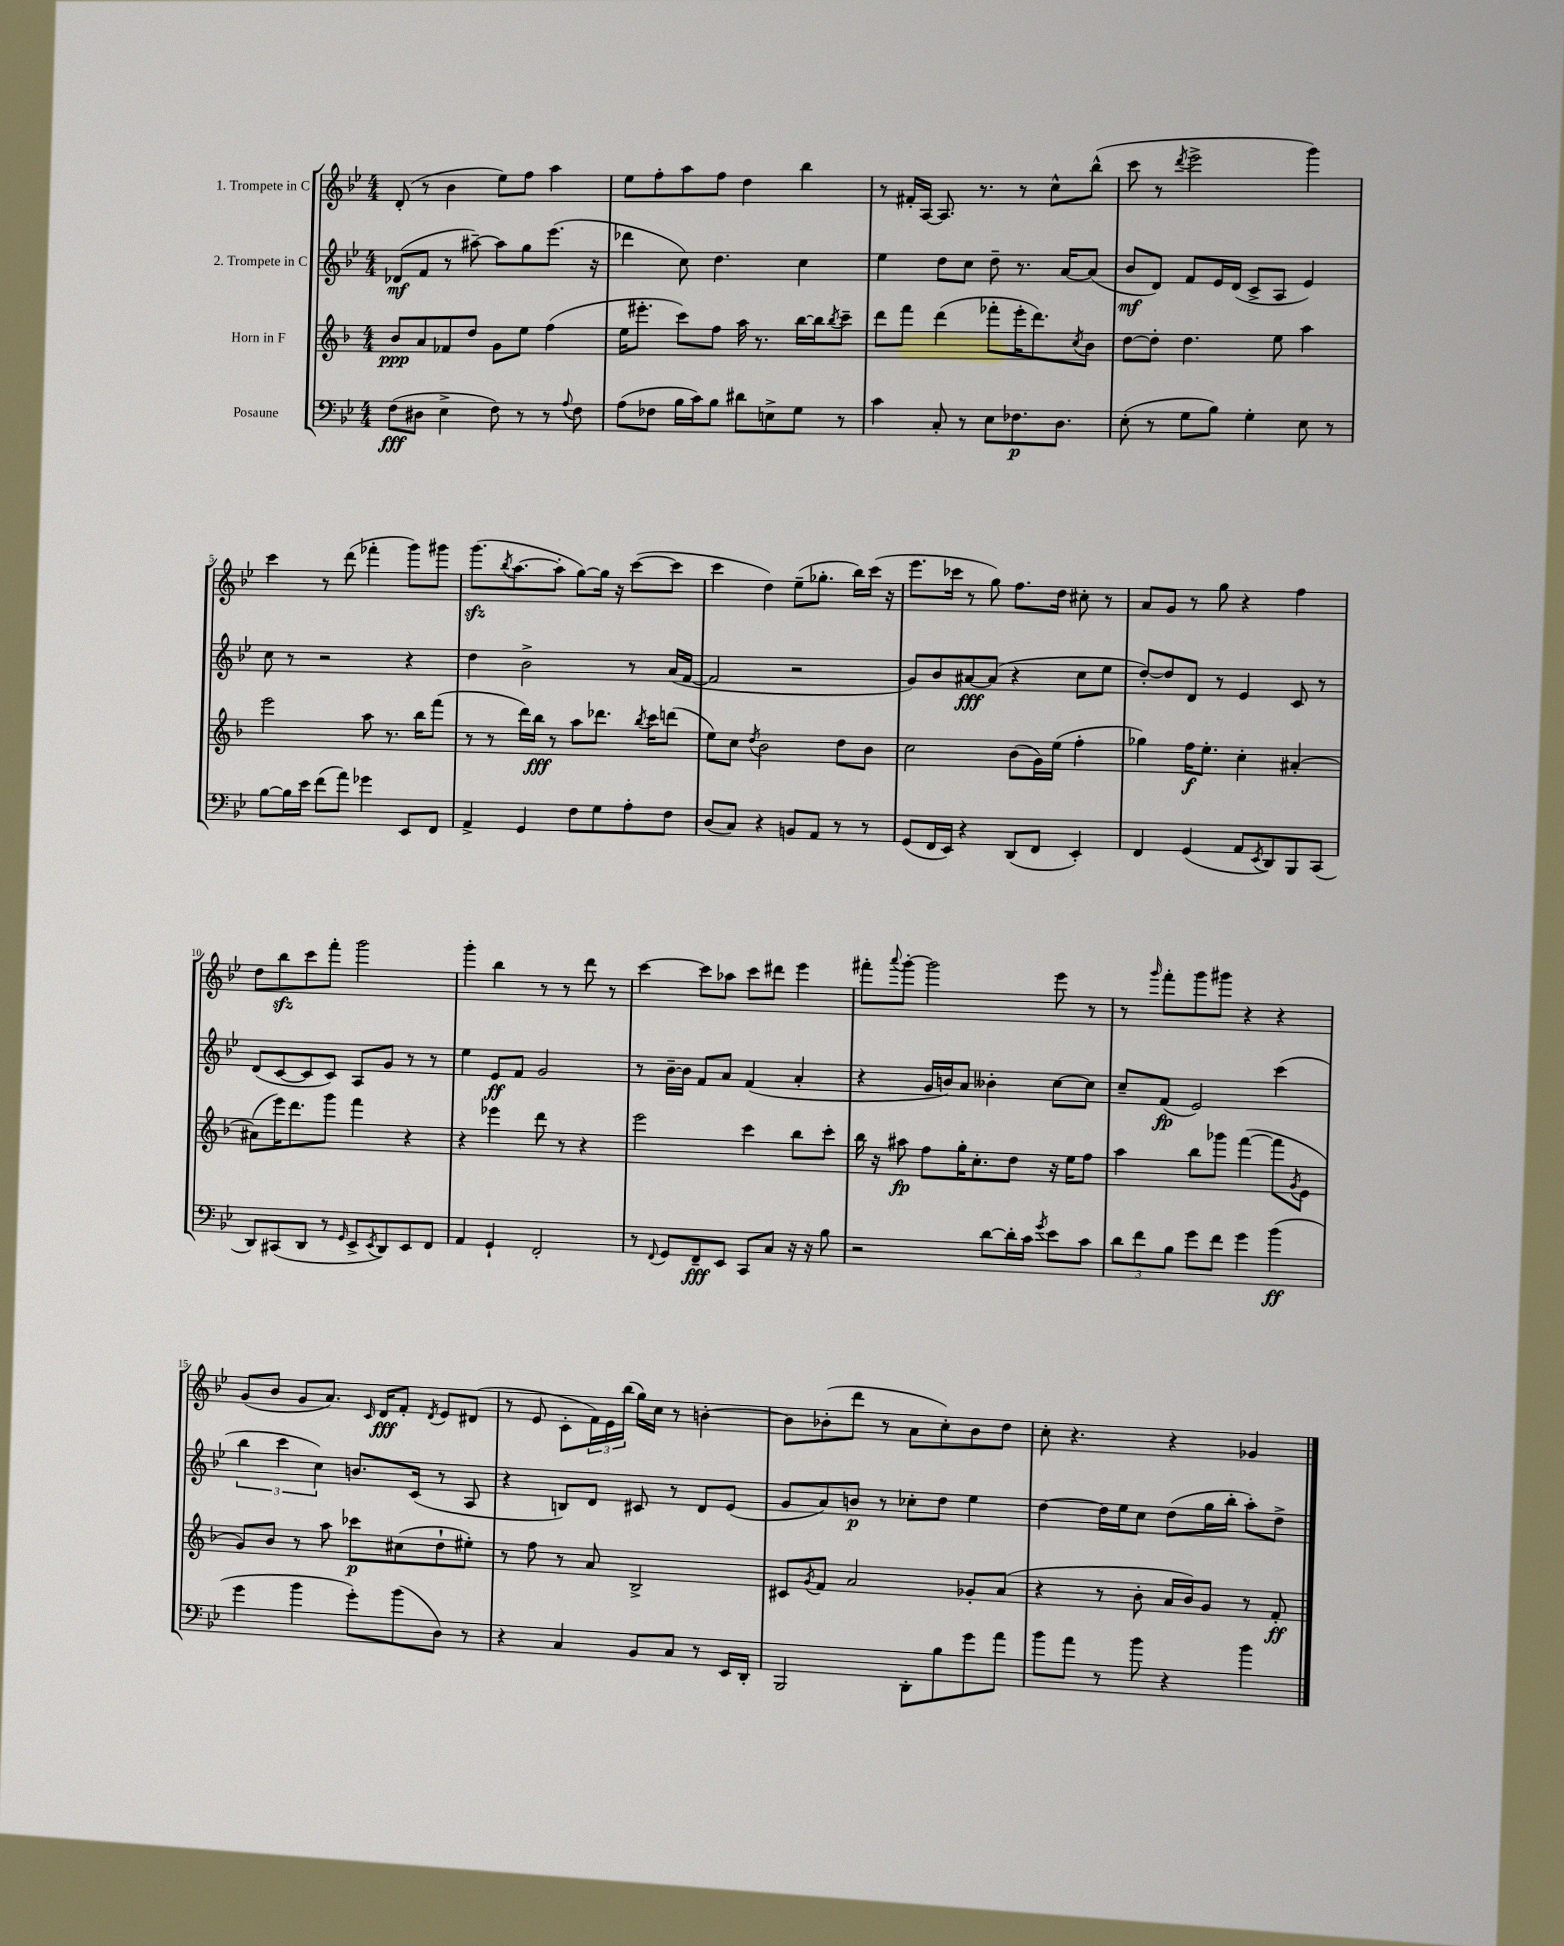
<<
\new StaffGroup <<
\new Staff = "s0" \with { instrumentName = "1. Trompete in C" } {
    \clef treble \key bes \major \numericTimeSignature \time 4/4
    d'8-.( r8 bes'4 ees''8) f''8 a''4 |
    ees''8 f''8-. a''8 f''8 d''4 bes''4 |
    r8 fis'16-. a16~ a8. r8. r8 c''8-^ bes''8-^( |
    c'''8 r8 \acciaccatura { d'''8 } ees'''2-> g'''4) |
    c'''4 r8 d'''8( fes'''4-. g'''8) gis'''8 |
    g'''8.\sfz( \acciaccatura { bes''8 } a''8.~ a''8-. g''8~) g''16 r16 c'''8~( c'''8 |
    c'''4 d''4) ees''8--( ges''8.-. bes''16) c'''16( r16 |
    ees'''8. ces'''16 r8 g''8) f''8. d''16 cis''8-. r8 |
    a'8 g'8 r8 g''8 r4 f''4 |
    d''8 bes''8\sfz c'''8 f'''8-. g'''2 |
    g'''4-. bes''4 r8 r8 d'''8 r8 |
    c'''4~ c'''8 aes''8 c'''8 dis'''8 ees'''4 |
    fis'''8-. \appoggiatura { a'''8 } g'''8~-. g'''2 ees'''8 r8 |
    r8 \grace { g'''16 } f'''8-. g'''8 gis'''8 r4 r4 |
    g'8( bes'8 g'8 a'8.) \grace { c'16 } d'16\fff f'8-. \acciaccatura { d'8 } ees'8 dis'8( |
    r8 ees'8 c'8-. \tuplet 3/2 { f'16) ees'16 bes''16( } g''16) c''16 r8 b'4~-. |
    b'8 bes'8-.( d'''8 r8 a'8 c''8-.) bes'8 d''8 |
    c''8-. r4. r4 ges'4 \bar "|." |
}
\new Staff = "s1" \with { instrumentName = "2. Trompete in C" } {
    \clef treble \key bes \major \numericTimeSignature \time 4/4
    des'8\mf( f'8 r8 ais''8~--) ais''8 g''8 ees'''8.( r16 |
    des'''4 c''8) d''4. c''4 |
    ees''4 d''8 c''8 d''8-- r8. a'16~ a'8( |
    bes'8\mf d'8) f'8 ees'16 d'16( c'8-> a8 ees'4) |
    c''8 r8 r2 r4 |
    d''4 bes'2-> r8 a'16( f'16~ |
    f'2 r2 |
    g'8) bes'8 ais'8~\fff ais'8( r4 c''8 ees''8 |
    d''8~-.) d''8 d'8 r8 ees'4 c'8 r8 |
    d'8( c'8~ c'8 c'8) a8 g'8 r8 r8 |
    ees''4 ees'8\ff f'8 g'2 |
    r8 bes'16~-- bes'16 f'8 a'8 f'4( a'4-. |
    r4 g'16 b'16) a'8 beses'4-. c''8~ c''8 |
    c''8-- f'8\fp( ees'2) c'''4( |
    \tuplet 3/2 { bes''4 c'''4 c''4) } b'8. c'16( r8 a8 |
    r4 b8) d'8 cis'8 r8 d'8 ees'8( |
    g'8 a'8) b'8\p r8 ces''8-. d''8 ees''4 |
    d''4~ d''16 ees''16 c''8 d''8( g''16 bes''16-. a''8-.) d''8-> \bar "|." |
}
\new Staff = "s2" \with { instrumentName = "Horn in F" } {
    \clef treble \key f \major \numericTimeSignature \time 4/4
    bes'8\ppp a'8 fes'8 d''8 g'8 e''8 f''4( |
    e''16 eis'''8.-. c'''8) f''8 a''16 r8. bes''16~ bes''16 \acciaccatura { bes''8 } c'''8-- |
    d'''8 f'''8 d'''4( fes'''8-. e'''16-. d'''8.) \acciaccatura { c''8 } bes'8 |
    d''8~ d''8-. d''4. e''8 a''4 |
    e'''2 a''8 r8. bes''16 f'''8( |
    r8 r8 d'''16) bes''16\fff r8 a''8 des'''8. \acciaccatura { bes''8 } c'''16 d'''8( |
    e''8) c''8 \acciaccatura { d''8 } bes'2 d''8 bes'8 |
    c''2 bes'8( g'16) e''16( f''4-. |
    ges''4) f''16\f e''8.-. c''4-. ais'4~-. |
    ais'8( e'''16) d'''8. g'''8 f'''4 r4 |
    r4 ees'''4 d'''8 r8 r4 |
    e'''2 c'''4 bes''8 c'''8-. |
    bes''16 r16 ais''8\fp f''8 g''16-. c''8.-. d''8 r16 e''16 f''8 |
    a''4 bes''8 ges'''8 f'''4~( f'''8 \acciaccatura { g'8 } e'8 |
    g'8) bes'8 r8 a''8 ces'''8\p cis''8( d''8-! eis''8-.) |
    r8 f''8 r8 a'8 bes2-> |
    cis'8 \acciaccatura { g'8 } f'8 a'2 ges'8-. a'8( |
    r4 r8 bes'8-. a'16 bes'16) g'8 r8 f'8-.\ff \bar "|." |
}
\new Staff = "s3" \with { instrumentName = "Posaune" } {
    \clef bass \key bes \major \numericTimeSignature \time 4/4
    f8\fff( dis8 ees4-> f8) r8 r8 \appoggiatura { a8 } f8 |
    a8( fes8 bes16 c'16) bes8 dis'8 e8-> g8 r8 |
    c'4 c8-. r8 ees8 fes8.\p d8. |
    ees8-.( r8 g8 bes8) g4-. ees8 r8 |
    bes8~ bes16 ees'16 f'8( a'8) ges'4 ees,8 f,8 |
    a,4-> g,4 f8 g8 a8-. f8 |
    d8( c8) r4 b,8 a,8 r8 r8 |
    g,8( f,16 ees,16) r4 d,8( f,8 ees,4-.) |
    f,4 g,4( a,8 \acciaccatura { ees,8 } d,8) bes,,8 c,8( |
    d,8) cis,8( d,8 r8 \grace { g,16 } ees,8-> \acciaccatura { ees,8 } d,8) ees,8 f,8 |
    a,4 g,4-! f,2-. |
    r8 \appoggiatura { f,8 } g,8 f,8--\fff ees,8 c,8 c8 r16 r16 bes8 |
    r2 d'8~ d'16-. c'16 \acciaccatura { g'8 } ees'8 c'8 |
    \tuplet 3/2 { d'8 f'8 bes8 } g'8 f'8 g'4 bes'4\ff( |
    g'4 bes'4 g'8-.) bes'8( d8) r8 |
    r4 c4 bes,8 c8 r8 ees,16 d,16-. |
    bes,,2 d,8-. bes8 g'8 a'8 |
    bes'8 a'8 r8 bes'8 r4 bes'4 \bar "|." |
}
>>
>>
